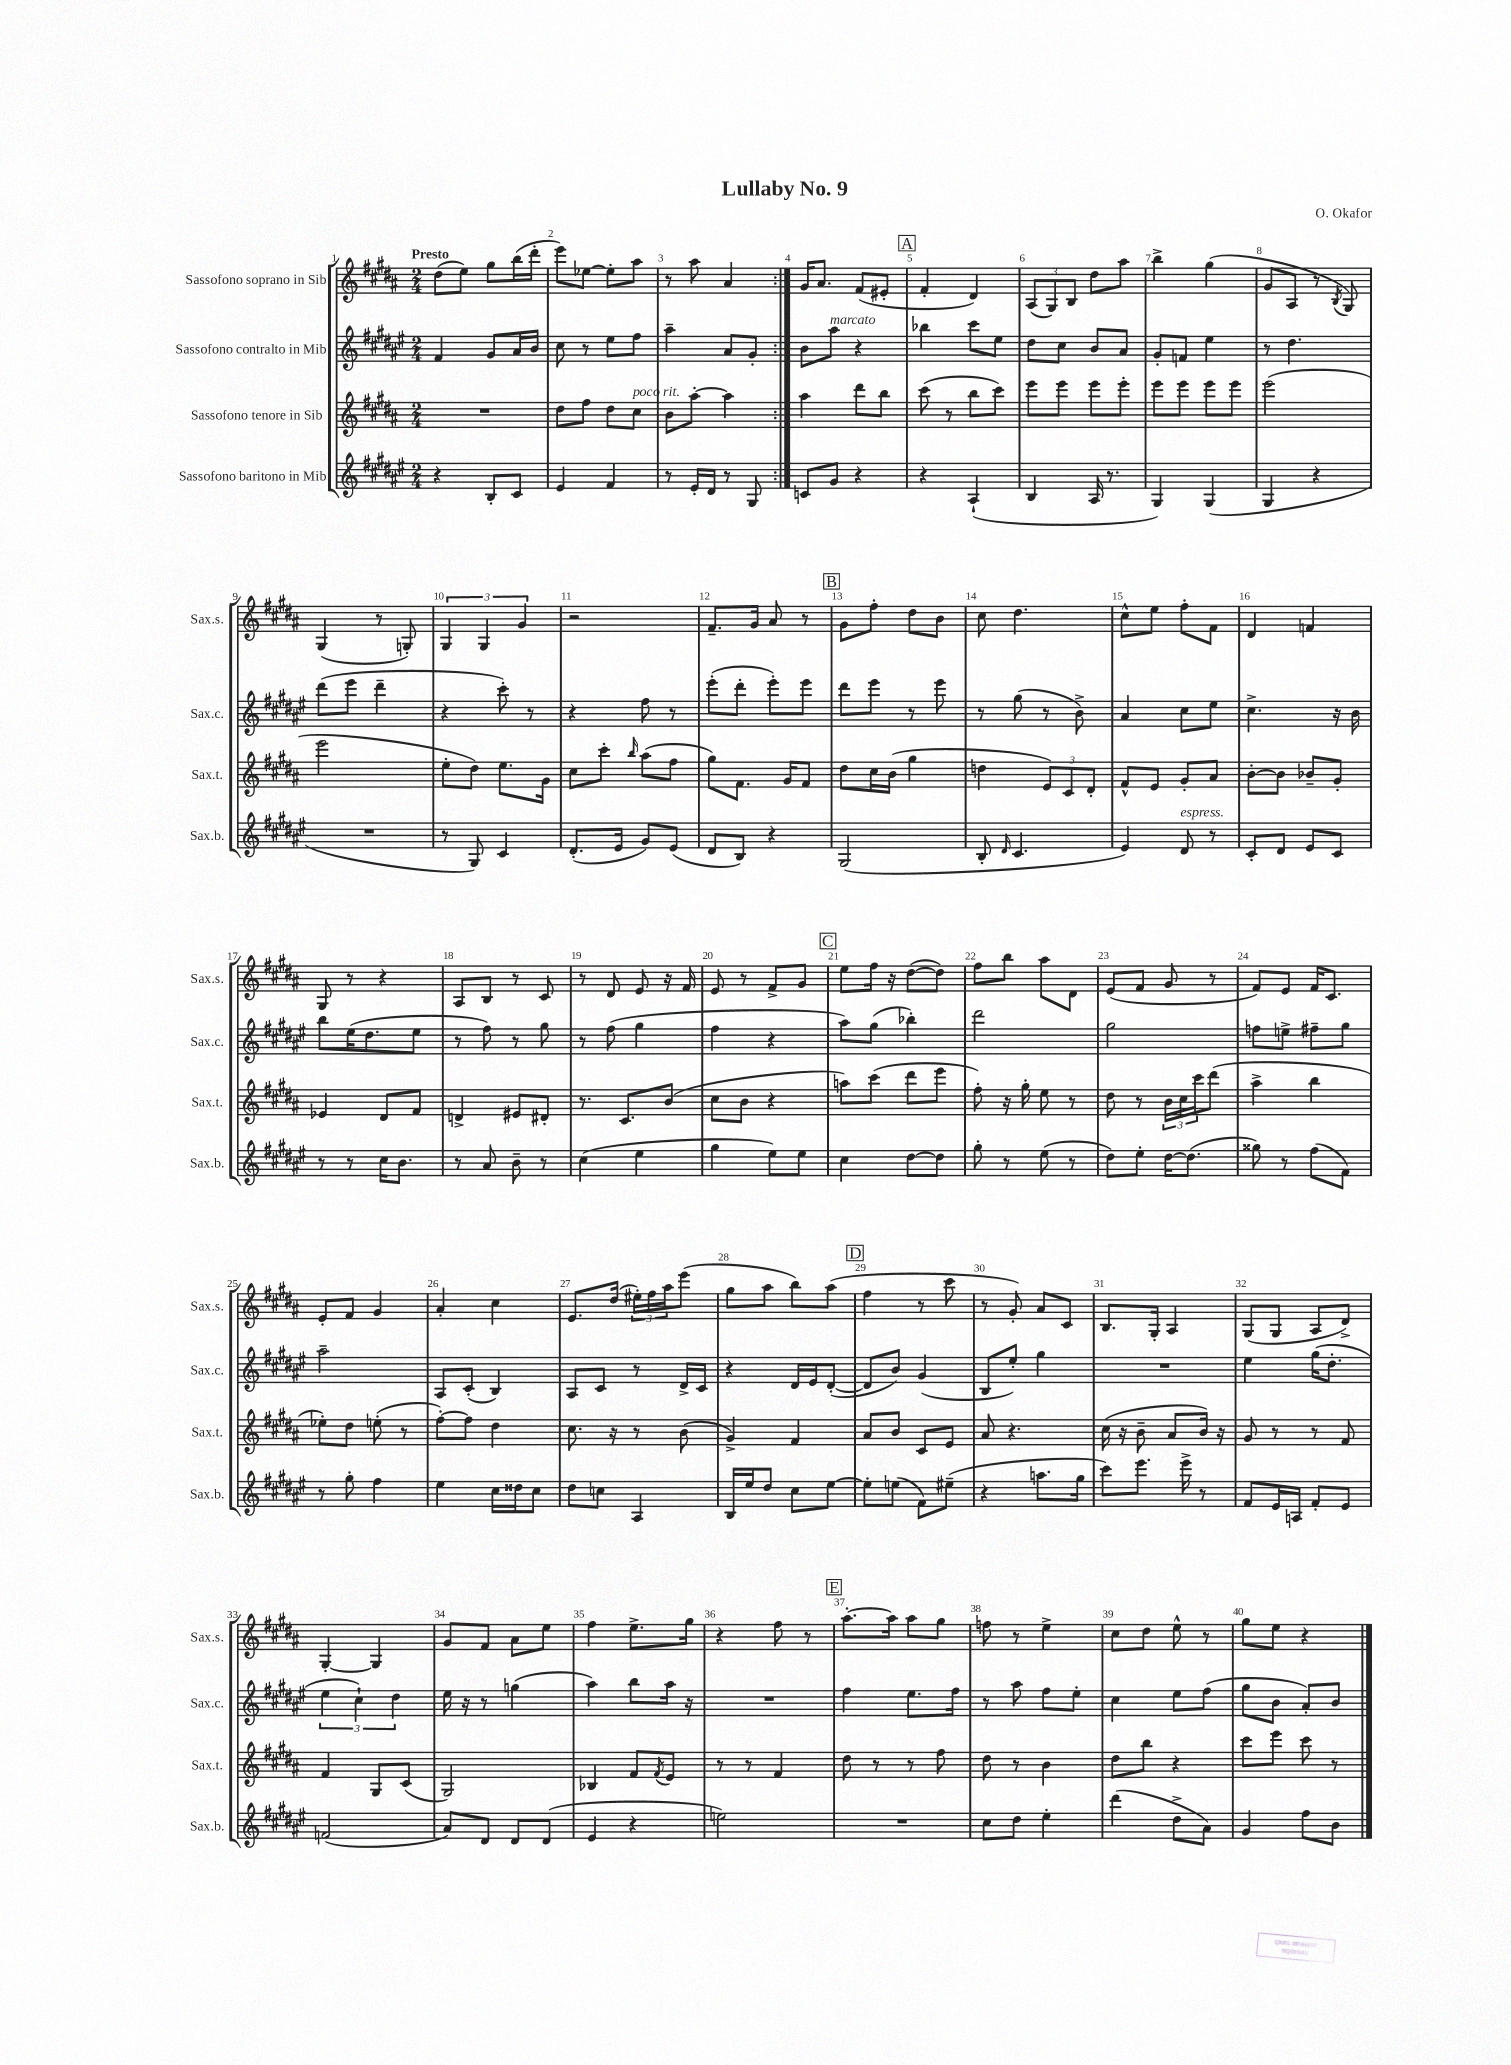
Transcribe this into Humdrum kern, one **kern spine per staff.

**kern	**kern	**kern	**kern
*staff4	*staff3	*staff2	*staff1
*clefG2	*clefG2	*clefG2	*clefG2
*k[f#c#g#d#a#e#]	*k[f#c#g#d#a#]	*k[f#c#g#d#a#e#]	*k[f#c#g#d#a#]
*M2/4	*M2/4	*M2/4	*M2/4
4r	2r	4f#	(8dd#
.	.	.	8ee)
8B'	.	8g#	8gg#
8c#	.	16a#	(16bb
.	.	16b	16ddd#'
=	=	=	=
4e#	8dd#	8cc#	8eee)
.	8ff#	8r	[8ee-
4f#	8dd#	8ee#	8ee-']
.	8cc#	8ff#	8aa#
=	=	=	=
8r	8b	4aa#~	8r
16e#'	[8aa#'	.	8aa#
16d#	.	.	.
8r	4aa#]	8a#	4a#
8G#	.	8g#'	.
=:|!	=:|!	=:|!	=:|!
8c	4aa#	8b	16g#
.	.	.	8.a#
8g#	.	8aa#	.
4r	8ddd#	4r	(8f#
.	8bb	.	8e#'
=	=	=	=
4r	(8ccc#	4bb-	4f#'
.	8r	.	.
(4A#`	8bb	8ccc#	4d#)
.	8ccc#)	8ee#	.
=	=	=	=
4B	8eee	8dd#	(12A#
.	.	.	12G#)
.	8eee	8cc#	.
.	.	.	12B
16A#	8eee	8b	8dd#
8.r	.	.	.
.	8eee'	8a#	8aa#
=	=	=	=
4G#)	8eee	8g#'	4bb^
.	8eee	8f	.
(4G#	8eee	4ee#	(4gg#
.	8eee	.	.
=	=	=	=
4G#	(2eee	8r	8g#
.	.	4.dd#	8A#
4r	.	.	8r
.	.	.	8qB
.	.	.	8G#)
=	=	=	=
2r	2eee	(8ddd#	(4G#
.	.	8eee#	.
.	.	4ddd#~	8r
.	.	.	8G')
=	=	=	=
8r	8ee'	4r	6G#
8G#)	8dd#)	.	.
.	.	.	6G#
4c#	8.ee	8ccc#')	.
.	.	.	6g#
.	.	8r	.
.	16g#	.	.
=	=	=	=
(8.d#'	8cc#	4r	2r
.	8ccc#'	.	.
16e#	.	.	.
.	16qqbb	.	.
8g#)	(8aa#	8ff#	.
(8e#	8ff#	8r	.
=	=	=	=
8d#	8gg#)	(8eee#'	8.f#~
8B)	8.f#	8ddd#'	.
.	.	.	16g#
4r	.	8eee#')	8a#
.	16g#	.	.
.	8f#	8eee#	8r
=	=	=	=
(2G#	8dd#	8ddd#	8g#
.	16cc#	8eee#	8ff#'
.	(16b	.	.
.	4gg#	8r	8dd#
.	.	8eee#	8b
=	=	=	=
8B'	4dd	8r	8cc#
16qqd#	.	.	.
4.c#	.	(8gg#	4.dd#
.	12e)	8r	.
.	12c#	.	.
.	.	8b^)	.
.	12d#'	.	.
=	=	=	=
4e#)	8f#^^	4a#	8cc#^^
.	8e	.	8ee
8d#	8g#'	8cc#	8ff#'
8r	8a#	8ee#	8f#
=	=	=	=
8c#'	[8b'	4.cc#^	4d#
8d#	8b]	.	.
8e#	8b-~	.	4f
8c#	8g#'	16r	.
.	.	16b	.
=	=	=	=
8r	4e-	8bb	8G#
8r	.	(16ee#	8r
.	.	8.dd#	.
16cc#	8d#	.	4r
8.b	.	.	.
.	8f#	8ee#	.
=	=	=	=
8r	4d^	8r	8A#
8a#	.	8ff#)	8B
8b~	8e#	8r	8r
8r	8d#'	8gg#	8c#
=	=	=	=
(4cc#	8.r	8r	8r
.	.	(8ff#	8d#
.	8.c#	.	.
4ee#	.	4gg#	8e
.	(8b	.	16r
.	.	.	16f#
=	=	=	=
4gg#	8cc#	4ff#	8e
.	8b	.	8r
8ee#)	4r	4r	8f#^
8ee#	.	.	8g#
=	=	=	=
4cc#	8aa)	8aa#)	8ee
.	(8ccc#	(8gg#	16ff#
.	.	.	16r
[8dd#	8ddd#	4bb-')	([8dd#
8dd#]	8eee	.	8dd#])
=	=	=	=
8gg#'	8ff#')	2ddd#	8ff#
8r	16r	.	8bb
.	16gg#'	.	.
(8ee#	8ee	.	8aa#
8r	8r	.	8d#
=	=	=	=
8dd#)	8dd#	2gg#	(8e
8ee#'	8r	.	8f#
[16dd#	24b	.	8g#
.	24cc#	.	.
(8.dd#]	.	.	.
.	24ccc#	.	.
.	(8ddd#	.	8r
=	=	=	=
8gg##)	4aa#^	8ff	8f#)
8r	.	8ee^	8e
(8ff#	4bb	8ff#~	16f#
.	.	.	8.c#
8f#)	.	8gg#	.
=	=	=	=
8r	8ee-')	2aa#~	8e'
8gg#'	8dd#	.	8f#
4ff#	(8ee'	.	4g#
.	8r	.	.
=	=	=	=
4ee#	[8ff#')	8A#	4a#'
.	8ff#]	(8c#'	.
16cc#	4dd#	4B)	4cc#
16dd##	.	.	.
8cc#	.	.	.
=	=	=	=
8dd#	8.cc#	8A#	8.e
8cc	.	8c#	.
.	16r	.	(16dd#
4A#	8r	8r	24ee#')
.	.	.	24ff#
.	.	.	24aa#
.	(8b	16d#^	(8eee
.	.	16c#	.
=	=	=	=
16B	4g#^)	4r	8gg#
16ee#	.	.	.
8dd#	.	.	8aa#
8cc#	4f#	16d#	8bb)
.	.	16e#	.
[8ee#	.	([8d#'	(8aa#
=	=	=	=
8ee#']	8a#	8d#]	4ff#
(8ee	8b	8b)	.
8f#)	8c#	(4g#	8r
(8ee#~	8e	.	8ccc#
=	=	=	=
4r	8a#	8B	8r
.	4.r	8ee#')	8g#')
8.aa	.	4gg#	8a#
.	.	.	8c#
16gg#	.	.	.
=	=	=	=
8ccc#)	(16cc#	2r	8.B
.	16r	.	.
8.eee#	8b~	.	.
.	.	.	16G#'
.	8a#	.	4A#
16eee#^	.	.	.
8r	16b)	.	.
.	16r	.	.
=	=	=	=
8f#	8g#	4ee#	(8G#
16e#	8r	.	8G#
16A	.	.	.
8f#'	8r	(16gg#	8A#
.	.	8.dd#'	.
8e#	8f#	.	8d#^)
=	=	=	=
(2f	4f#	6ee#	[4G#'
.	.	6cc#`)	.
.	8G#	.	4G#]
.	.	6dd#	.
.	(8c#	.	.
=	=	=	=
8a#)	2G#)	16ee#	8g#
.	.	16r	.
8d#	.	8r	8f#
8d#	.	(4gg	8a#
(8d#	.	.	8ee
=	=	=	=
4e#	4B-	4aa#)	4ff#
4r	8f#	8bb	8.ee^
.	8qf#	.	.
.	8e	16aa#	.
.	.	16r	16gg#
=	=	=	=
2ee)	8r	2r	4r
.	8r	.	.
.	4f#	.	8ff#
.	.	.	8r
=	=	=	=
2r	8dd#	4ff#	[8.aa#'
.	8r	.	.
.	.	.	16aa#]
.	8r	8.ee#	8aa#
.	8ff#	.	8gg#
.	.	16ff#	.
=	=	=	=
8cc#	8dd#	8r	8ff
8dd#	8r	8aa#	8r
4ee#'	4b	8ff#	4ee^
.	.	8ee#'	.
=	=	=	=
(4ddd#	8dd#	4cc#	8cc#
.	8bb	.	8dd#
8dd#^	4r	8ee#	8ee^^
8a#)	.	(8ff#	8r
=	=	=	=
4g#	8ccc#	8gg#	8gg#
.	8eee	8b	8ee
8ff#	8ccc#	8a#')	4r
8b	8r	8b	.
==	==	==	==
*-	*-	*-	*-
